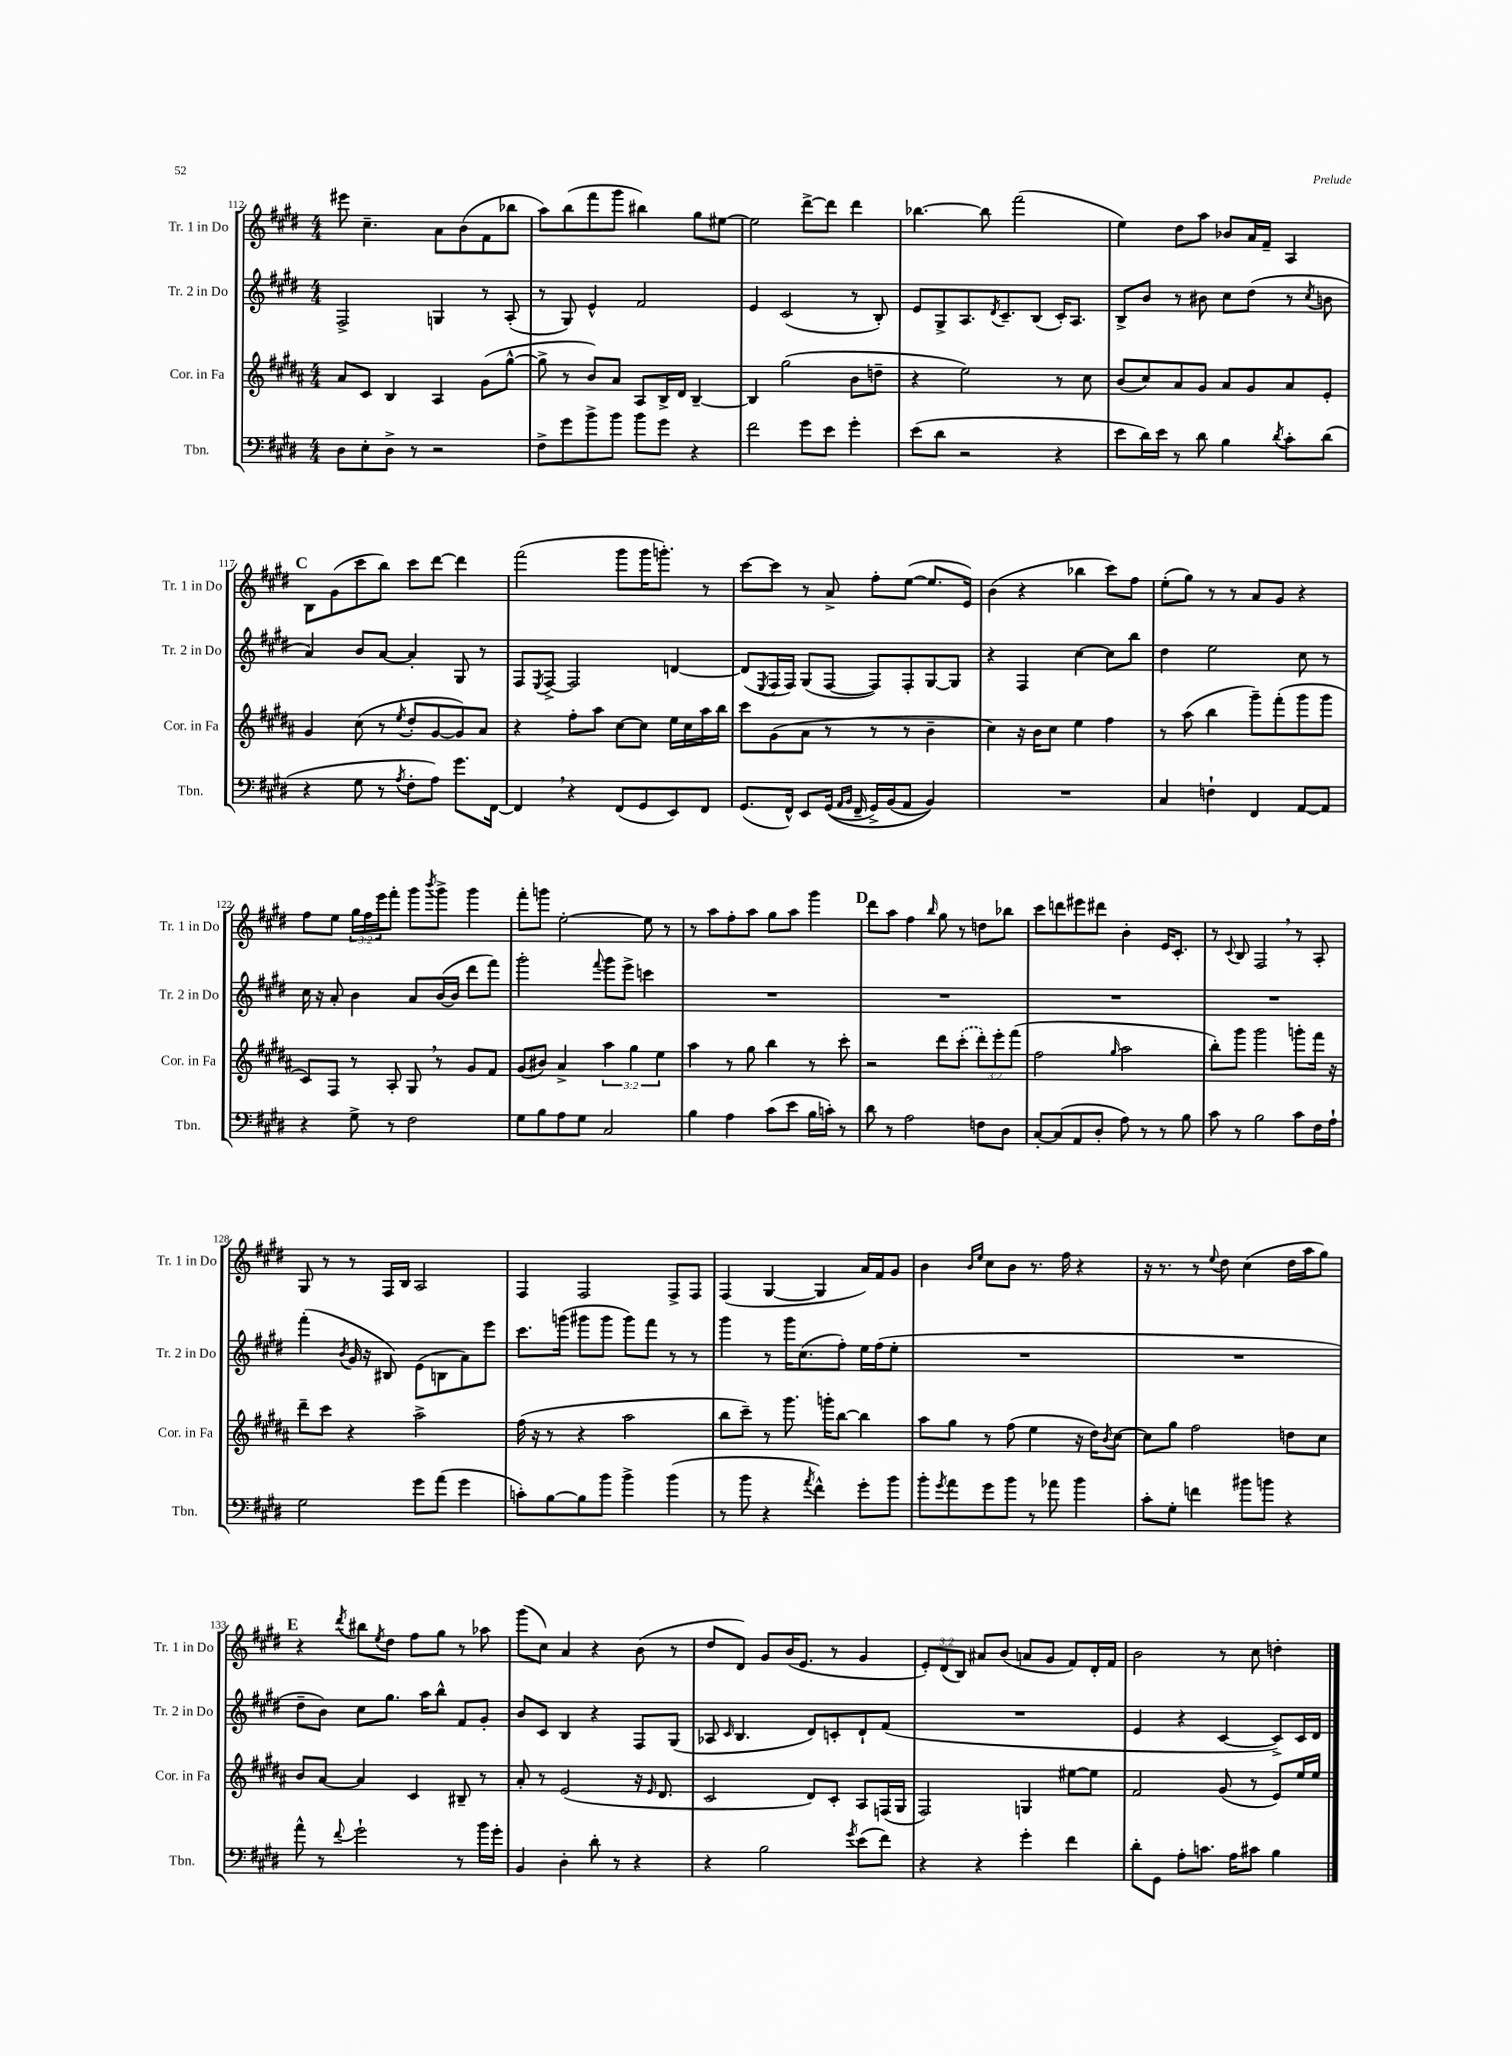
<<
\new StaffGroup <<
\new Staff = "s0" \with { instrumentName = "Tr. 1 in Do" shortInstrumentName = "Tr. 1 in Do" } {
    \clef treble \key e \major \numericTimeSignature \time 4/4 \override Staff.TupletNumber.text = #tuplet-number::calc-fraction-text
    eis'''8 cis''4.-- a'8 b'8( fis'8 bes''8 |
    a''8) b''8( fis'''8 gis'''8 bis''4) gis''8 eis''8~ |
    eis''2 dis'''8~-> dis'''8 dis'''4 |
    bes''4.~ bes''8 fis'''2( |
    e''4) dis''8 a''8 bes'8 a'16 fis'16-- a4 |
    \mark \markup { \bold "C" } b8 gis'8( cis'''8 b''8) cis'''8 dis'''8~ dis'''4 |
    fis'''2( gis'''8 gis'''16 g'''8.-.) r8 |
    cis'''8~ cis'''8 r8 a'8-> fis''8-. e''8~( e''8. e'16) |
    b'4( r4 bes''4 cis'''8) fis''8 |
    e''8-.( gis''8) r8 r8 a'8 gis'8 r4 |
    fis''8 e''8 \tuplet 3/2 { gis''16 fis''16 e'''16 } fis'''8-. gis'''8 \acciaccatura { b'''8 } gis'''8-> gis'''4 |
    fis'''8-. g'''8 e''2~-. e''8 r8 |
    r8 a''8 fis''8-. a''8 gis''8 a''8 gis'''4 |
    \mark \markup { \bold "D" } dis'''8 a''8 fis''4 \grace { b''16 } gis''8 r8 d''8 bes''8 |
    cis'''8 d'''8 eis'''8 dis'''8 b'4-. e'16 cis'8.-. |
    r8 \appoggiatura { cis'8 } b8 fis2 \breathe r8 a8-. |
    gis8 r8 r8 fis16 b16 a2 |
    fis4 fis2 fis8-> fis8 |
    fis4( gis4~ gis4 a'16) fis'16 gis'8 |
    b'4 \grace { b'16 e''16 } cis''8 b'8 r8. fis''16 r4 |
    r16 r8. r8 \appoggiatura { e''8 } dis''8 cis''4( dis''16 a''16 gis''8) |
    \mark \markup { \bold "E" } r4 \acciaccatura { dis'''8 } bis''8 \acciaccatura { e''8 } dis''8 fis''8 gis''8 r8 aes''8 |
    gis'''8( cis''8) a'4 r4 b'8( r8 |
    dis''8 dis'8) gis'8 b'16( e'8. r8 gis'4 |
    \tuplet 3/2 { e'8-.) dis'8( b8) } ais'8 b'8( a'8 gis'8 fis'8) dis'16-. fis'16 |
    b'2 r8 cis''8 d''4-. \bar "|." |
}
\new Staff = "s1" \with { instrumentName = "Tr. 2 in Do" shortInstrumentName = "Tr. 2 in Do" } {
    \clef treble \key e \major \numericTimeSignature \time 4/4
    fis2-> g4 r8 a8-.( |
    r8 gis8) e'4-^ fis'2 |
    e'4 cis'2( r8 b8-.) |
    e'8 gis8-> a8. \acciaccatura { dis'8 } cis'8.-- b8( cis'16-.) a8. |
    b8-> b'8 r8 bis'8 cis''8 dis''8( r8 \acciaccatura { cis''8 } b'8 |
    \mark \markup { \bold "C" } a'4) b'8 a'8~ a'4-. gis8 r8 |
    fis8 \acciaccatura { e8 } fis8~-> fis2 d'4~ |
    d'8( \acciaccatura { e8 } fis16 fis16) gis8( fis8~ fis8) fis8-. gis8~ gis8 |
    r4 fis4 cis''4~ cis''8 b''8 |
    dis''4 e''2 cis''8 r8 |
    cis''16 r16 a'8-. b'4 a'8 b'16~( b'16 dis'''8 fis'''8) |
    gis'''2-. \appoggiatura { fis'''8 } gis'''8 e'''8-> c'''4 |
    R1 |
    \mark \markup { \bold "D" } R1 |
    R1 |
    R1 |
    fis'''4-.( \acciaccatura { b'8 } gis'16 r16 bis8) e'8( b8 a'8) e'''8 |
    cis'''8. g'''16( gis'''8 gis'''8 gis'''8) fis'''8 r8 r8 |
    gis'''4 r8 gis'''16 cis''8.( fis''8-.) e''16 fis''16( e''8-. |
    R1 |
    R1 |
    \mark \markup { \bold "E" } dis''8-- b'8) cis''8 gis''8. a''16 b''8-^ fis'8 gis'8-. |
    b'8 cis'8 b4 r4 fis8 gis8( |
    aes8 \grace { cis'16 } b4. dis'8) c'8-. dis'8-! fis'8( |
    R1 |
    e'4 r4 cis'4~ cis'8->) cis'16 dis'16 \bar "|." |
}
\new Staff = "s2" \with { instrumentName = "Cor. in Fa" shortInstrumentName = "Cor. in Fa" } {
    \clef treble \key b \major \numericTimeSignature \time 4/4 \override Staff.TupletNumber.text = #tuplet-number::calc-fraction-text
    ais'8 cis'8 b4 ais4 gis'8( gis''8~-^ |
    gis''8-> r8 b'8) ais'8 ais8 b16-> dis'16 b4~-- |
    b4 gis''2( b'8 d''8-- |
    r4 e''2) r8 cis''8 |
    b'8( cis''8) ais'8 gis'8 ais'8 gis'8 ais'8 e'8-. |
    \mark \markup { \bold "C" } gis'4 cis''8( r8 \acciaccatura { e''8 } dis''8-. gis'8~ gis'8) ais'8 |
    r4 fis''8-. ais''8 cis''8~ cis''8 e''16 cis''16 ais''16 b''16 |
    cis'''8 gis'8( ais'8 r8 r8 r8 b'4-- |
    cis''4) r16 b'16 cis''8 e''4 fis''4 |
    r8 ais''8( b''4 gis'''8--) fis'''8-.( gis'''8 gis'''8 |
    cis'8) fis8 r8 ais8-. gis8 \breathe r8 gis'8 fis'8 |
    gis'8( bis'8) ais'4-> \tuplet 3/2 { ais''4 gis''4 e''4 } |
    ais''4 r8 gis''8 b''4 r8 cis'''8-. |
    \mark \markup { \bold "D" } r2 dis'''8 \once \slurDashed cis'''8-.( \tuplet 3/2 { dis'''8-.) e'''8-. fis'''8( } |
    fis''2 \grace { gis''16 } ais''2 |
    b''8-.) gis'''8 gis'''2 g'''8-. fis'''16 r16 |
    dis'''8-- cis'''8 r4 ais''2-> |
    fis''16( r16 r8 r4 ais''2 |
    b''8 cis'''8--) r8 gis'''8. g'''16-. b''8~ b''4 |
    ais''8 gis''8 r8 fis''8( e''4 r16 dis''16) \acciaccatura { b'8 } cis''8~ |
    cis''8 gis''8 fis''2 d''8 cis''8 |
    \mark \markup { \bold "E" } b'8 ais'8~ ais'4 cis'4 bis8-- r8 |
    ais'8-. r8 e'2( r16 \grace { e'16 } dis'8. |
    cis'2 dis'8) cis'8-. ais8 f16( gis16 |
    fis2) g4 eis''8~ eis''8 |
    fis'2 gis'8( r8 e'8) e''16 e''16 \bar "|." |
}
\new Staff = "s3" \with { instrumentName = "Tbn." shortInstrumentName = "Tbn." } {
    \clef bass \key e \major \numericTimeSignature \time 4/4
    dis8 e8-. dis8-> r8 r2 |
    fis8-> gis'8 b'8-> b'8 b'8 gis'8 r4 |
    fis'2 gis'8 e'8 gis'4-. |
    e'8( dis'8 r2 r4 |
    e'8 dis'16) e'16 r8 dis'8 b4 \acciaccatura { dis'8 } cis'8-. dis'8( |
    \mark \markup { \bold "C" } r4 gis8 r8 \acciaccatura { a8 } fis8-. a8) gis'8. fis,16~ |
    fis,4 \breathe r4 fis,8( gis,8 e,8) fis,8 |
    gis,8.( fis,16-^) e,8 gis,16(\( \grace { a,16 b,16 } fis,16-- gis,16->) b,16( a,8 b,4)\) |
    R1 |
    cis4 f4-! fis,4 a,8~ a,8 |
    r4 gis8-> r8 fis2 |
    gis8 b8 a8 gis8 cis2 |
    b4 a4 cis'8( e'8 b16 c'16-.) r8 |
    \mark \markup { \bold "D" } dis'8 r8 a2 f8 dis8 |
    cis8~-. cis8( a,8 dis8-. a8) r8 r8 b8 |
    cis'8 r8 b2 cis'8 fis16 a16-! |
    gis2 gis'8 a'8( gis'4 |
    c'8-.) b8~ b8 b'8 b'4-> b'4( |
    r8 b'8 r4 \acciaccatura { a'8 } fis'4-^) gis'8-. b'8 |
    b'8-. \acciaccatura { gis'8 } a'8 gis'8 b'8 r8 aes'8 b'4 |
    cis'8-. gis8-. f'4 bis'8 b'8 r4 |
    \mark \markup { \bold "E" } a'8-^ r8 \appoggiatura { fis'8 } gis'2-! r8 b'16 gis'16-. |
    b,4 dis4-. dis'8-. r8 r4 |
    r4 b2 \acciaccatura { gis'8 } e'8( fis'8) |
    r4 r4 gis'4-. fis'4 |
    dis'8-. gis,8 a8-. c'8. a16 cis'8 b4 \bar "|." |
}
>>
>>
\layout { \context { \Score currentBarNumber = #112 } }
